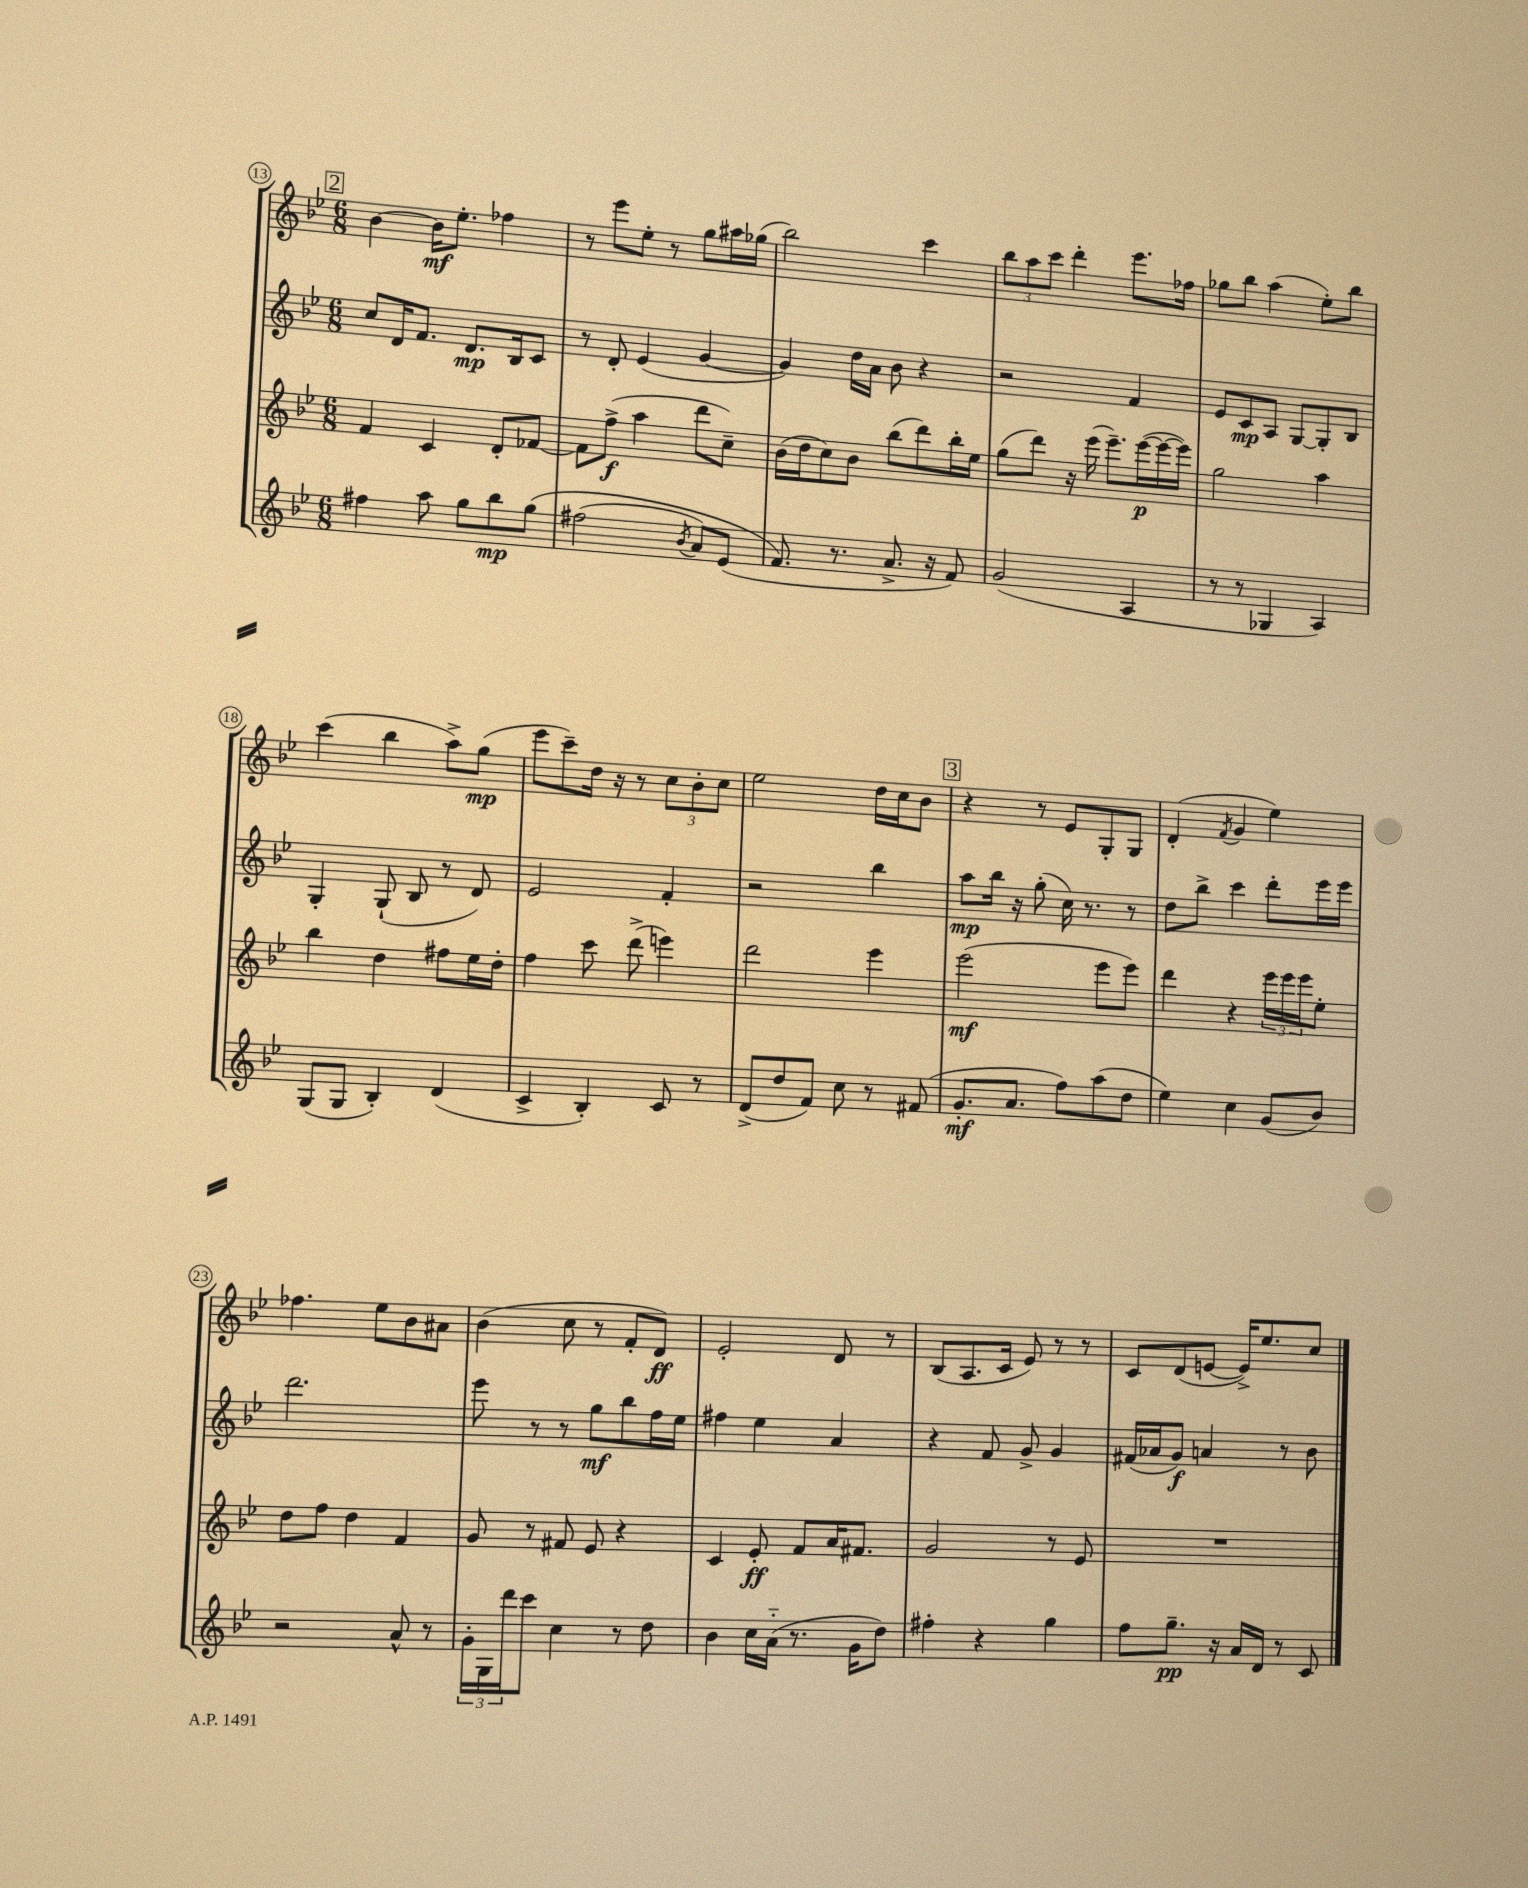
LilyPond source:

<<
\new StaffGroup <<
\new Staff = "s0" {
    \clef treble \key bes \major \numericTimeSignature \time 6/8
    \mark \markup { \box "2" } bes'4~ bes'16\mf ees''8.-. fes''4 |
    r8 ees'''8 ees''8-. r8 g''8 ais''16 ges''16( |
    bes''2) c'''4 |
    \tuplet 3/2 { bes''8 a''8 c'''8 } d'''4-. ees'''8. fes''16 |
    ges''8 bes''8 a''4( ees''8-.) bes''8 |
    c'''4( bes''4 a''8->) g''8\mp( |
    ees'''8 c'''8--) d''16 r16 r8 \tuplet 3/2 { c''8 bes'8-. c''8 } |
    ees''2 d''16 c''16 bes'8 |
    \mark \markup { \box "3" } r4 r8 ees'8 g8-. g8 |
    d'4-.( \acciaccatura { f'8 } g'4 ees''4) |
    fes''4. ees''8 bes'8 ais'8 |
    bes'4( c''8 r8 f'8-. d'8\ff) |
    ees'2-. d'8 r8 |
    bes8( a8. c'16 ees'8) r8 r8 |
    c'8 d'8( e'8~ e'16->) ees''8. c''8 \bar "|." |
}
\new Staff = "s1" {
    \clef treble \key bes \major \numericTimeSignature \time 6/8
    \mark \markup { \box "2" } c''8 d'16 f'8. d'8.\mp bes16 c'8 |
    r8 d'8-. ees'4( g'4~ |
    g'4) d''16 a'16 bes'8 r4 |
    r2 f'4 |
    ees'8 c'8\mp a8 g8~ g8-. bes8 |
    g4-. g8-!( bes8 r8 d'8) |
    ees'2 f'4-. |
    r2 bes''4 |
    \mark \markup { \box "3" } a''8\mp bes''16 r16 g''8-.( c''16) r8. r8 |
    d''8 bes''8-> c'''4 d'''8-. ees'''16 ees'''16 |
    d'''2. |
    ees'''8 r8 r8 g''8\mf bes''8 f''16 ees''16 |
    fis''4 ees''4 a'4 |
    r4 f'8 g'8-> g'4 |
    fis'16( aes'16 g'8\f) a'4 r8 bes'8 \bar "|." |
}
\new Staff = "s2" {
    \clef treble \key bes \major \numericTimeSignature \time 6/8
    \mark \markup { \box "2" } f'4 c'4 d'8-. fes'8~ |
    fes'8 f''8->\f( a''4 d'''8 c''8--) |
    bes'16( d''16 c''8) bes'8 bes''8( d'''8) bes''16-. ees''16 |
    g''8( d'''8) r16 ees'''16( ees'''8.--) ees'''16~\p( ees'''16~ ees'''16) |
    g''2 a''4 |
    bes''4 d''4 fis''8 ees''16 d''16-. |
    f''4 c'''8 d'''8->( e'''4) |
    d'''2 ees'''4 |
    \mark \markup { \box "3" } ees'''2\mf( ees'''8 ees'''8) |
    d'''4 r4 \tuplet 3/2 { ees'''16 ees'''16 ees'''16 } ees''8-. |
    d''8 f''8 d''4 f'4 |
    g'8 r8 fis'8 ees'8 r4 |
    c'4 ees'8-.\ff f'8 a'16 fis'8. |
    g'2 r8 ees'8 |
    R2. \bar "|." |
}
\new Staff = "s3" {
    \clef treble \key bes \major \numericTimeSignature \time 6/8
    \mark \markup { \box "2" } fis''4 a''8 g''8 bes''8\mp g''8\( |
    fis''2( \acciaccatura { bes'8 } a'8) ees'8( |
    f'8.\) r8. a'8.-> r16 f'8) |
    g'2( a4 |
    r8 r8 ges4 a4) |
    g8( g8 bes4-.) d'4( |
    c'4-> bes4-.) c'8 r8 |
    d'8->( d''8 f'8) c''8 r8 fis'8( |
    \mark \markup { \box "3" } g'8.-.\mf a'8. f''8) a''8( d''8 |
    ees''4) c''4 g'8( bes'8) |
    r2 a'8-^ r8 |
    \tuplet 3/2 { g'16-. g16 d'''16 } c'''8 c''4 r8 d''8 |
    bes'4 c''16 a'16-_( r8. g'16 d''8) |
    fis''4-. r4 g''4 |
    f''8 g''8.--\pp r16 a'16 d'16 r8 c'8 \bar "|." |
}
>>
>>
\layout { \context { \Score currentBarNumber = #13 \override BarNumber.stencil = #(make-stencil-circler 0.1 0.3 ly:text-interface::print) } }
